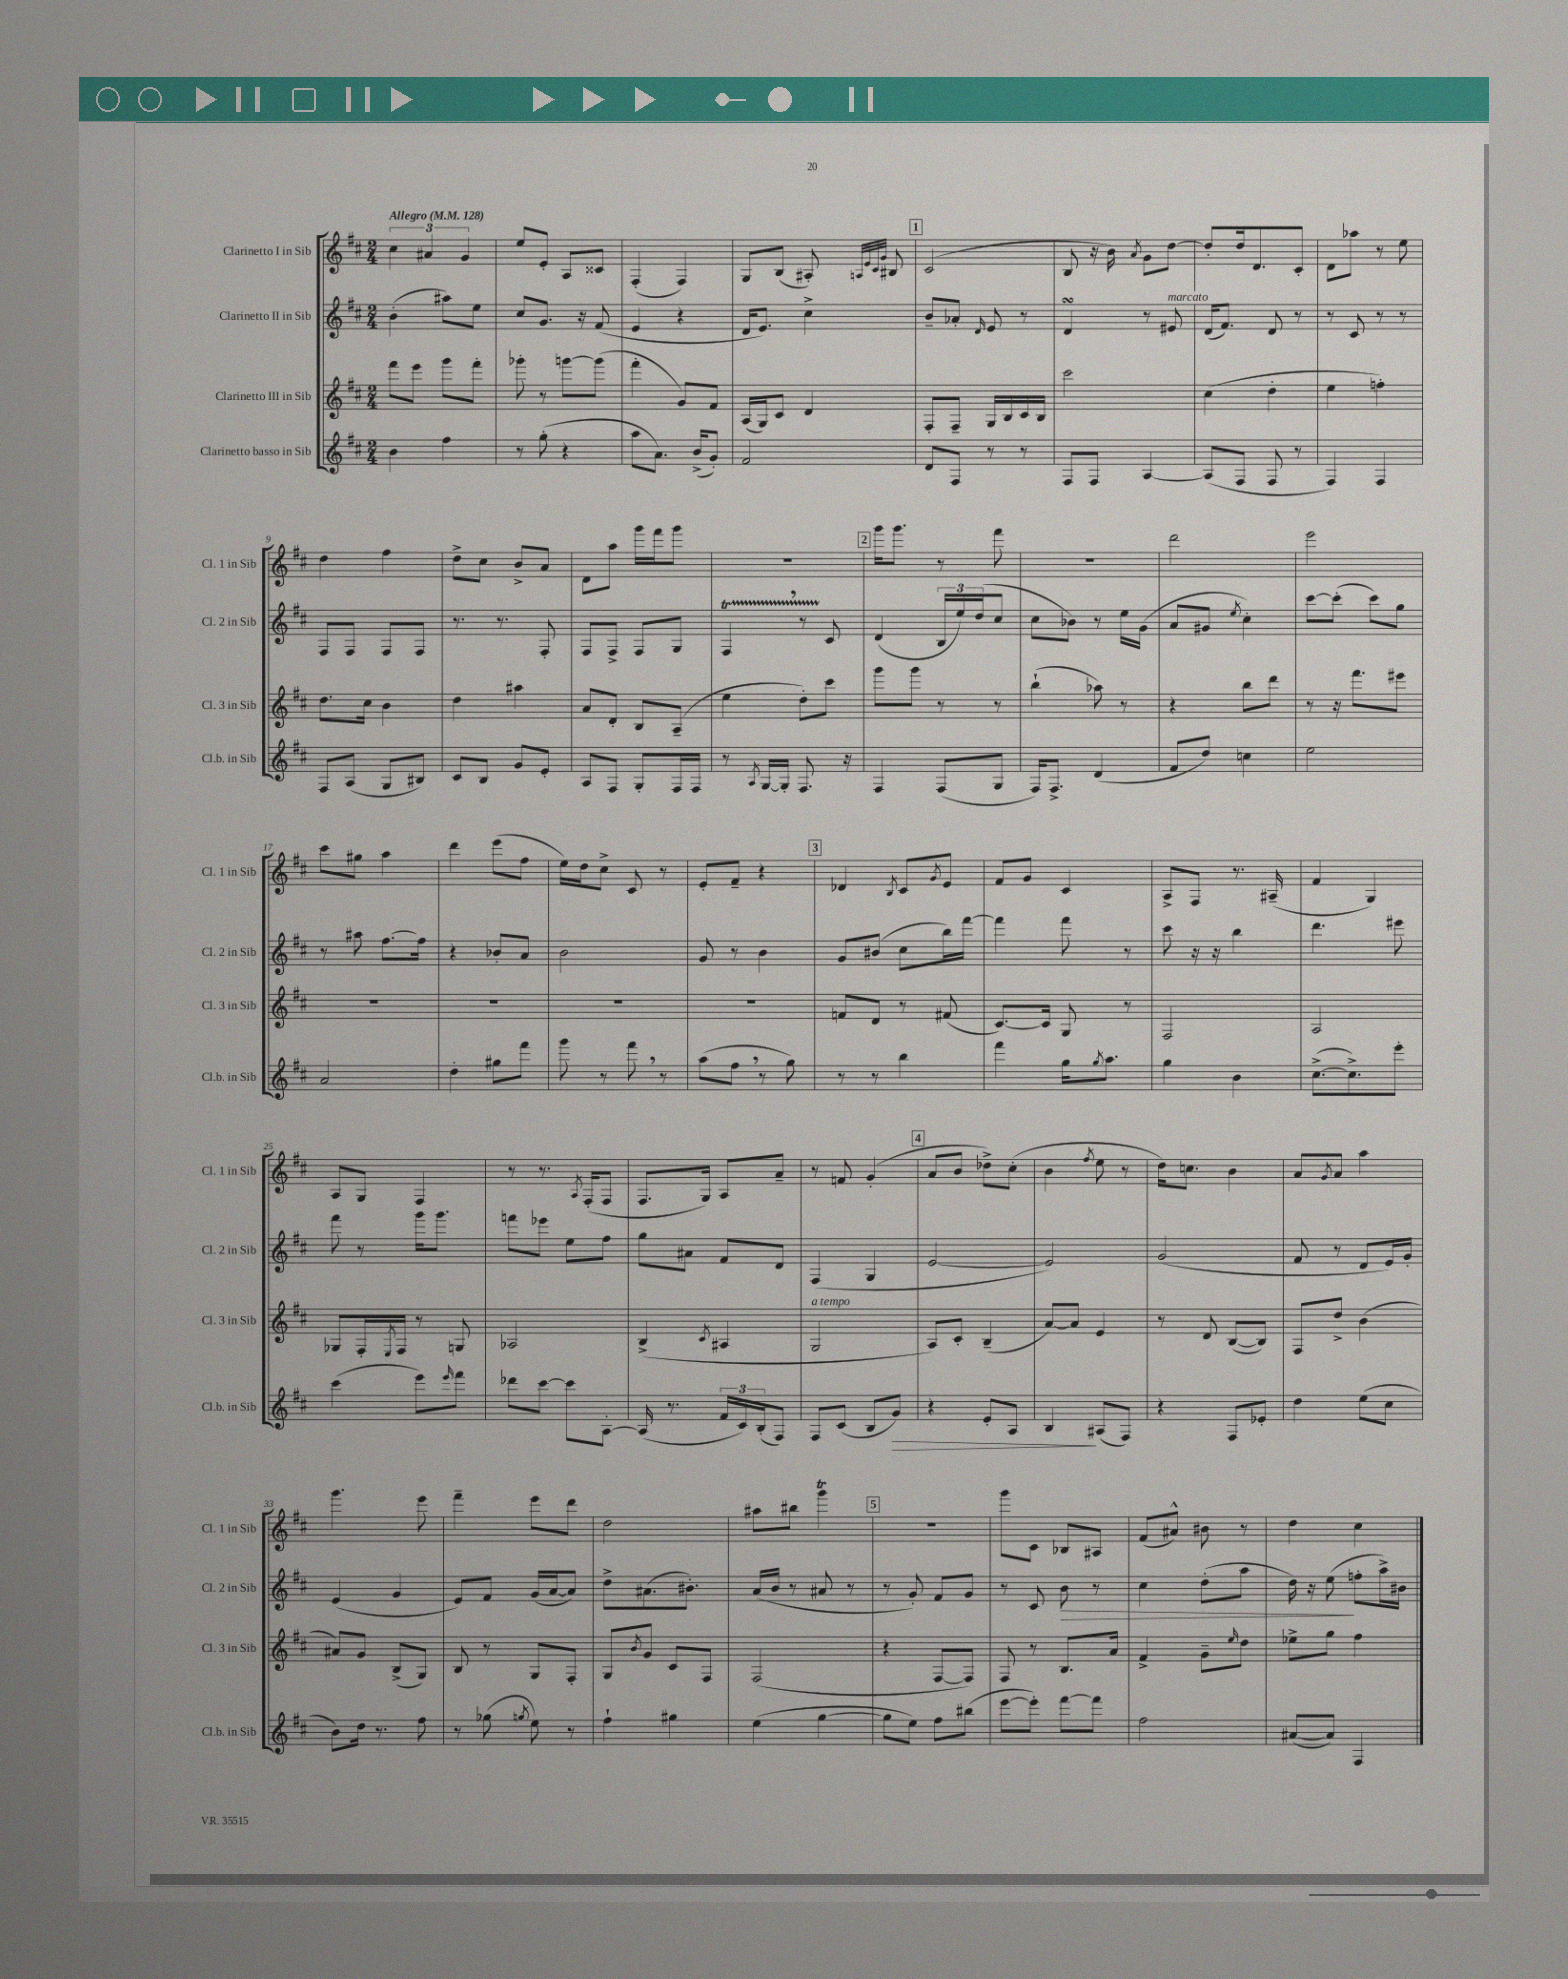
<<
\new StaffGroup <<
\new Staff = "s0" \with { instrumentName = "Clarinetto I in Sib" shortInstrumentName = "Cl. 1 in Sib" } {
    \clef treble \key d \major \numericTimeSignature \time 2/4 \tempo "Allegro" 4 = 128
    \tuplet 3/2 { cis''4 ais'4 g'4 } |
    e''8 e'8-. a8 cisis'8 |
    fis4-.( fis4) |
    g8 b8( ais8-.) \grace { a32 e'32 cis'32 g'32 } bis8 |
    \mark \markup { \box "1" } cis'2( |
    b8 r16 b'16) \acciaccatura { a'8 } g'8 d''8~ |
    d''8-. d''16 d'8. cis'8-. |
    d'8 aes''8 r8 e''8 |
    d''4 fis''4 |
    d''8-> cis''8 b'8-> a'8 |
    d'8 a''8 g'''16 fis'''16 g'''8 |
    r2 |
    \mark \markup { \box "2" } g'''16 g'''8. r8 fis'''8 |
    r2 |
    d'''2 |
    e'''2 |
    cis'''8 gis''8 a''4 |
    d'''4 e'''8( fis''8 |
    e''16) d''16 cis''8-> cis'8 r8 |
    e'8-. fis'8-- r4 |
    \mark \markup { \box "3" } des'4 \acciaccatura { b8 } cis'8 \acciaccatura { g'8 } e'8 |
    fis'8 g'8 cis'4 |
    a8-> fis8 r8. ais16--( |
    fis'4 g4) |
    a8 g8 fis4 |
    r8 r8. \acciaccatura { a8 } fis16-.( fis8 |
    fis8. g16) a8 a'8-- |
    r8 f'8 g'4-.( |
    \mark \markup { \box "4" } a'8 b'8 des''8->) cis''8-.( |
    b'4 \acciaccatura { fis''8 } e''8 r8 |
    d''16) c''8. b'4 |
    a'8 \acciaccatura { g'8 } a'8 a''4 |
    g'''4. e'''8 |
    fis'''4-- e'''8 d'''8 |
    d''2 |
    ais''8 bis''8 g'''4\trill |
    \mark \markup { \box "5" } R2 |
    g'''8 cis'8 bes8 ais8 |
    fis'8( ais'8-^) bis'8 r8 |
    d''4 cis''4 \bar "|." |
}
\new Staff = "s1" \with { instrumentName = "Clarinetto II in Sib" shortInstrumentName = "Cl. 2 in Sib" } {
    \clef treble \key d \major \numericTimeSignature \time 2/4
    b'4-.( ais''8) e''8 |
    cis''8 g'8. r16 fis'8( |
    e'4 r4 |
    d'16 e'8.) cis''4-> |
    \mark \markup { \box "1" } b'8-- aes'8-. \grace { d'16 } e'8 r8 |
    d'4\turn r8 eis'8^\markup { \italic "marcato" } |
    d'16( fis'8.) d'8 r8 |
    r8 cis'8 r8 r8 |
    fis8 fis8 fis8 fis8 |
    r8. r8. fis8-. |
    fis8 fis8-> fis8 g8 |
    fis4\startTrillSpan \breathe r8 cis'8\stopTrillSpan |
    \mark \markup { \box "2" } d'4( \tuplet 3/2 { b16 e''16) d''16( } cis''8 |
    cis''8 bes'8) r8 e''16 g'16( |
    a'8 gis'8 \acciaccatura { e''8 } cis''4-.) |
    cis'''8~ cis'''8-.( cis'''8) g''8 |
    r8 ais''8 fis''8.~ fis''16 |
    r4 bes'8-. a'8 |
    b'2 |
    g'8 r8 b'4 |
    \mark \markup { \box "3" } g'8 bis'8( cis''8 b''16) fis'''16~ |
    fis'''4 fis'''8 r8 |
    cis'''8 r16 r16 b''4 |
    d'''4. eis'''8 |
    fis'''8 r8 g'''16 g'''8. |
    f'''8 ees'''8 e''8 fis''8 |
    g''8 ais'8 fis'8 d'8 |
    fis4( g4 |
    \mark \markup { \box "4" } e'2~ |
    e'2) |
    g'2( |
    fis'8 r8 d'8 e'16) g'16-. |
    e'4( g'4 |
    e'8) fis'8 g'16( a'16~ a'8) |
    d''8-> ais'8.( bis'8.-.) |
    a'16( b'16 r8 ais'8 r8 |
    \mark \markup { \box "5" } r8 g'8-.) fis'8 g'8 |
    r8 cis'8 b'8\> r8 |
    cis''4 d''8-.( a''8 |
    d''16) r16 e''8\!( f''8-. a''16->) bis'16 \bar "|." |
}
\new Staff = "s2" \with { instrumentName = "Clarinetto III in Sib" shortInstrumentName = "Cl. 3 in Sib" } {
    \clef treble \key d \major \numericTimeSignature \time 2/4
    fis'''8 e'''8 g'''8 fis'''8-. |
    ges'''8-. r8 g'''8~ g'''8( |
    fis'''4-. g'8) fis'8 |
    a16( g16) cis'8 d'4 |
    \mark \markup { \box "1" } fis8-. fis8-- g16 b16 cis'16 b16 |
    cis'''2 |
    cis''4( d''4-. |
    e''4 f''4-.) |
    d''8. cis''16 b'4 |
    d''4 ais''4 |
    a'8 d'8-. b8 a8--( |
    e''4 d''8-.) cis'''8 |
    \mark \markup { \box "2" } g'''8 g'''8 r8 r8 |
    b''4-!( aes''8) r8 |
    r4 b''8 d'''8 |
    r8 r16 fis'''8. eis'''8 |
    R2 |
    R2 |
    R2 |
    R2 |
    \mark \markup { \box "3" } f'8 d'8 r8 fis'8( |
    cis'8.~) cis'16 g8 r8 |
    fis2 |
    a2 |
    ges8 fis16-. \acciaccatura { e8 } fis16 r8 g8 |
    aes2 |
    b4->( \acciaccatura { cis'8 } ais4 |
    g2^\markup { \italic "a tempo" } |
    \mark \markup { \box "4" } a8) cis'8-. b4--( |
    a'8~) a'8 e'4 |
    r8 d'8 b8~( b8) |
    fis8 d''8-> b'4( |
    ais'8) g'8 b8->( g8) |
    b8 r8 g8 fis8-. |
    g8 \acciaccatura { b'8 } g'8 cis'8 fis8 |
    fis2( |
    \mark \markup { \box "5" } r4 fis8~ fis8) |
    fis8 r8 b8. a'16 |
    fis'4-> g'8-- \grace { e''16 } d''8 |
    ees''8-> g''8 fis''4 \bar "|." |
}
\new Staff = "s3" \with { instrumentName = "Clarinetto basso in Sib" shortInstrumentName = "Cl.b. in Sib" } {
    \clef treble \key d \major \numericTimeSignature \time 2/4
    b'4 fis''4 |
    r8 g''8-.( r4 |
    a''8 a'8.) b'16->( g'8-.) |
    fis'2 |
    \mark \markup { \box "1" } d'8 fis8 r8 r8 |
    fis8 fis8 a4~ |
    a8( fis8 fis8 r8 |
    fis4) fis4 |
    fis8 a8( g8 bis8) |
    cis'8 b8 g'8 e'8-. |
    a8 fis8 g8-. fis16 fis16 |
    r8 \acciaccatura { a8 } g16~ g16-. fis8. r16 |
    \mark \markup { \box "2" } fis4 fis8( g8 |
    fis16) fis8.-> d'4( |
    fis'8 d''8) c''4 |
    e''2 |
    a'2 |
    d''4-. gis''8 fis'''8 |
    g'''8 r8 fis'''8 \breathe r8 |
    a''8( fis''8 \breathe r8 g''8) |
    \mark \markup { \box "3" } r8 r8 b''4 |
    fis'''4 g''16 \acciaccatura { g''8 } a''8. |
    g''4 b'4 |
    cis''8.~->( cis''8.->) e'''8-. |
    cis'''4( e'''8) \grace { e'''16 } fis'''8 |
    des'''8 cis'''8~ cis'''8 a8~-. |
    a16( r8. \tuplet 3/2 { fis'16 cis'16) b16-.( } fis8) |
    fis8 cis'8( b8 g'8\>) |
    \mark \markup { \box "4" } r4 e'8-. a8 |
    b4\! ais8( fis8) |
    r4 fis8 ees'8-. |
    d''4 e''8( cis''8 |
    b'8) d''16 r8. fis''8 |
    r8 ges''8( \acciaccatura { g''8 } e''8) r8 |
    fis''4-! gis''4 |
    e''4( g''4~ |
    \mark \markup { \box "5" } g''8 e''8) fis''8 bis''8( |
    e'''8~ e'''8-.) fis'''8~ fis'''8 |
    fis''2 |
    ais'8~( ais'8) fis4 \bar "|." |
}
>>
>>
